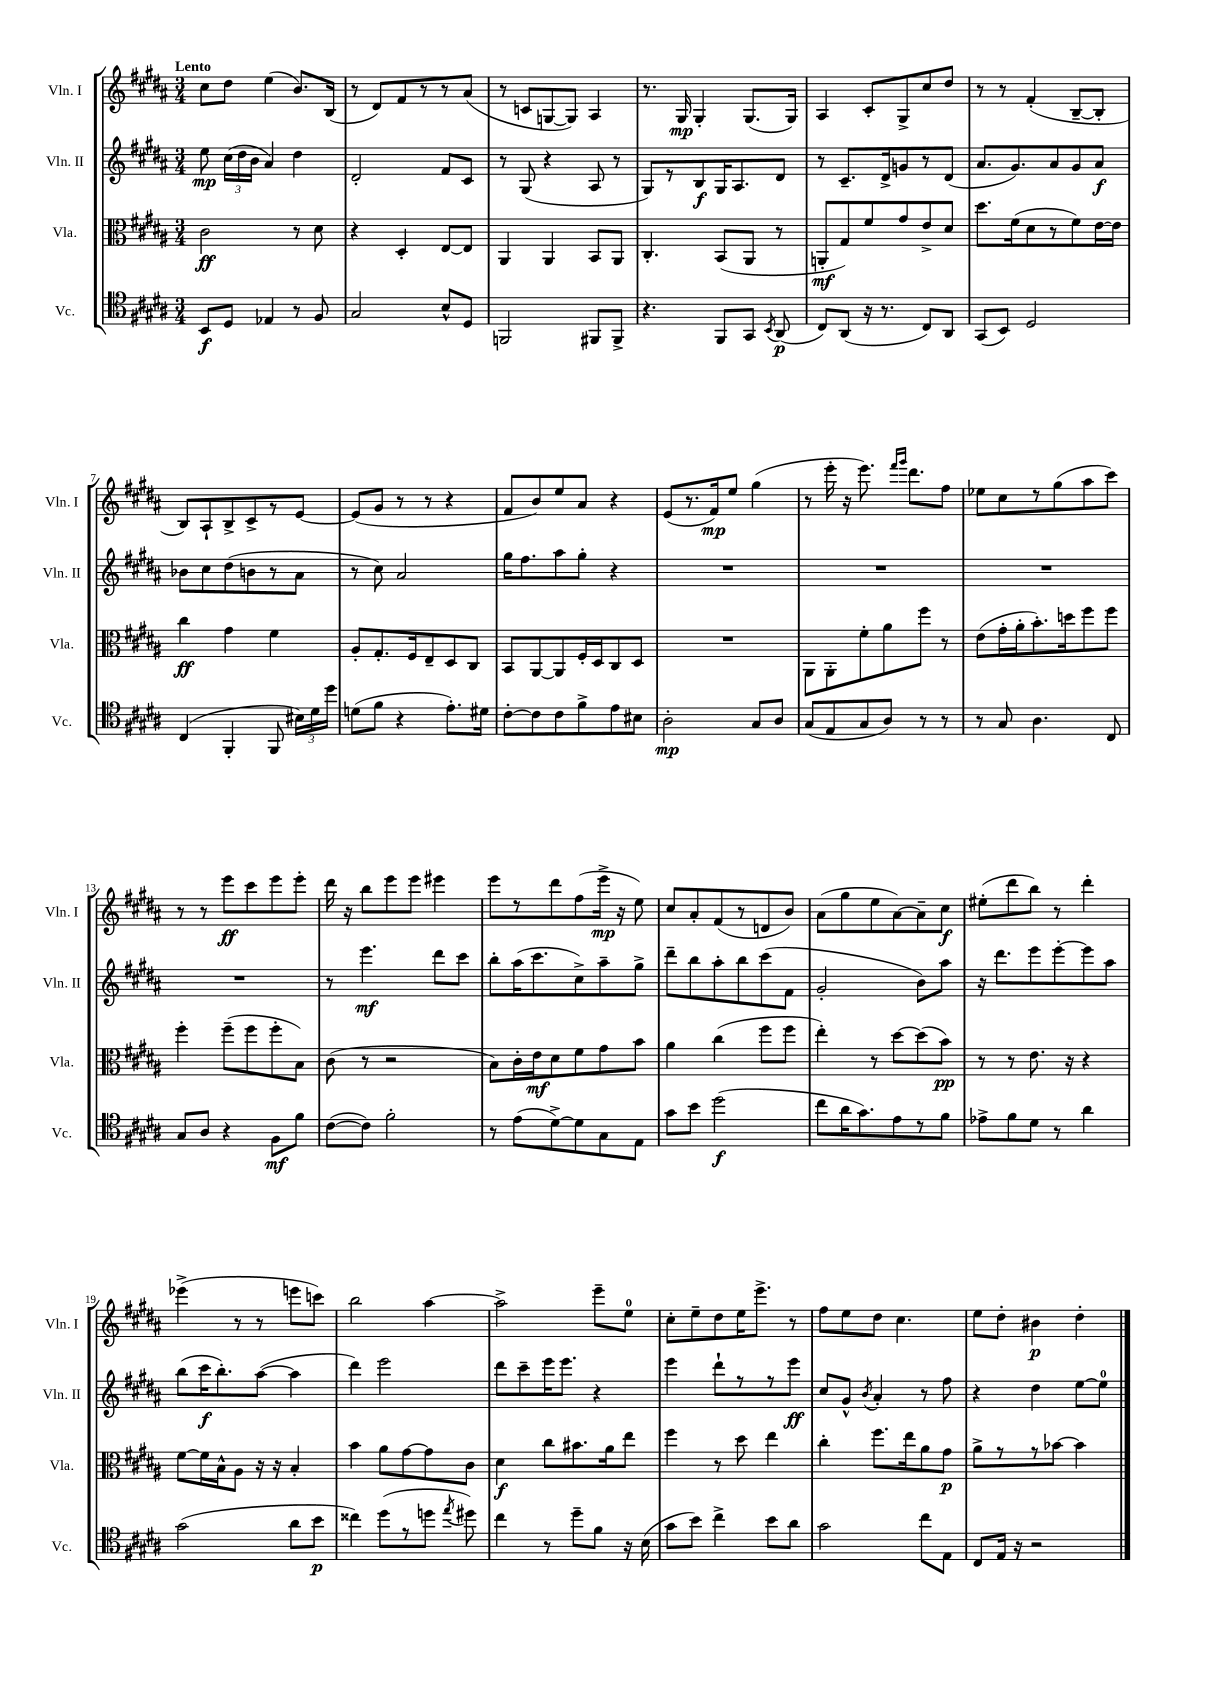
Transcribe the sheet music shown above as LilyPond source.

<<
\new StaffGroup <<
\new Staff = "s0" \with { instrumentName = "Vln. I" shortInstrumentName = "Vln. I" } {
    \clef treble \key b \major \numericTimeSignature \time 3/4 \tempo "Lento"
    \autoBeamOff cis''8[ dis''8] e''4( b'8.[) b16]( |
    r8 dis'8[) fis'8 r8 r8 ais'8]( |
    r8 c'8[ g8~ g8]) ais4 |
    r8. gis16\mp gis4-. gis8.[( gis16]) |
    ais4 cis'8[-. gis8-> cis''8 dis''8] |
    r8 r8 fis'4-.( b8[~-- b8]-. |
    b8[) ais8-! b8-> cis'8-> r8 e'8]~ |
    e'8[( gis'8] r8 r8 r4 |
    fis'8[ b'8) e''8 ais'8] r4 |
    e'8[( r8. fis'16\mp) e''8] gis''4( |
    r8 e'''16-. r16 e'''8.) \grace { fis'''16[ gis'''16] } dis'''8.[ fis''8] |
    ees''8[ cis''8 r8 gis''8( ais''8 cis'''8]) |
    r8 r8 e'''8[\ff cis'''8 e'''8 e'''8]-. |
    dis'''16 r16 b''8[ e'''8 e'''8] eis'''4 |
    e'''8[ r8 dis'''8 fis''8( e'''16]->\mp r16 e''8) |
    cis''8[ ais'8-. fis'8( r8 d'8 b'8]) |
    ais'8[( gis''8 e''8 ais'8~) ais'8-- cis''8]\f |
    eis''8[-.( dis'''8 b''8]) r8 dis'''4-. |
    ees'''4->( r8 r8 e'''8[ c'''8]) |
    b''2 ais''4~ |
    ais''2-> e'''8[-- e''8]-0 |
    cis''8[-. e''8-- dis''8 e''16 e'''8.]-> r8 |
    fis''8[ e''8 dis''8] cis''4. |
    e''8[ dis''8]-. bis'4\p dis''4-. \bar "|." |
}
\new Staff = "s1" \with { instrumentName = "Vln. II" shortInstrumentName = "Vln. II" } {
    \clef treble \key b \major \numericTimeSignature \time 3/4
    \autoBeamOff e''8\mp \tuplet 3/2 { cis''16[( dis''16 b'16] } ais'4) dis''4 |
    dis'2-. fis'8[ cis'8] |
    r8 gis8( r4 ais8 r8 |
    gis8[) r8 b8\f gis16 ais8. dis'8] |
    r8 cis'8.[-- dis'16-> g'8 r8 dis'8]( |
    ais'8.[ gis'8.) ais'8 gis'8 ais'8]\f |
    bes'8[ cis''8 dis''8( b'8 r8 ais'8] |
    r8 cis''8) ais'2 |
    gis''16[ fis''8. ais''8 gis''8]-. r4 |
    R2. |
    R2. |
    R2. |
    R2. |
    r8 e'''4.\mf dis'''8[ cis'''8] |
    b''8[-. ais''16( cis'''8. cis''8->) ais''8-- gis''8]-> |
    dis'''8[-- b''8 ais''8-. b''8 cis'''8( fis'8] |
    gis'2-. b'8[) ais''8] |
    r16 dis'''8.[ e'''8 e'''8~-. e'''8 ais''8] |
    b''8[( cis'''16\f b''8.-.) ais''8]~( ais''4 |
    dis'''4) e'''2 |
    dis'''8[ cis'''8-- e'''16 e'''8.] r4 |
    e'''4 dis'''8[-! r8 r8 e'''8]\ff |
    cis''8[ gis'8]-^ \acciaccatura { b'8 } ais'4-. r8 fis''8 |
    r4 dis''4 e''8[~ e''8]-0 \bar "|." |
}
\new Staff = "s2" \with { instrumentName = "Vla." shortInstrumentName = "Vla." } {
    \clef alto \key b \major \numericTimeSignature \time 3/4
    \autoBeamOff cis'2\ff r8 dis'8 |
    r4 dis4-. e8[~ e8] |
    ais,4 ais,4 b,8[ ais,8] |
    cis4.-. b,8[( ais,8] r8 |
    a,8[-.\mf gis8) fis'8 gis'8 e'8-> dis'8] |
    dis''8.[ fis'16( dis'8 r8 fis'8) e'16~ e'16] |
    cis''4\ff gis'4 fis'4 |
    ais8[-. gis8.-. fis16 e8-- dis8 cis8] |
    b,8[ ais,8~ ais,8 fis16-. dis16 cis8 dis8] |
    R2. |
    ais,8[ ais,8-. fis'8-. ais'8 fis''8] r8 |
    e'8[( gis'16-. ais'16-. b'8.-.) d''16 fis''8 fis''8] |
    fis''4-. fis''8[--( fis''8 fis''8-. b8]) |
    cis'8( r8 r2 |
    b8[) cis'16-. e'16\mf dis'8 fis'8 gis'8 b'8] |
    ais'4 cis''4( fis''8[ fis''8] |
    e''4-.) r8 dis''8[~ dis''8( b'8]\pp) |
    r8 r8 e'8. r16 r4 |
    fis'8[~ fis'16 b16-^ ais8] r16 r16 b4-. |
    b'4 ais'8[ gis'8~ gis'8 cis'8] |
    dis'4\f cis''8[ bis'8. ais'16 e''8] |
    fis''4 r8 dis''8 e''4 |
    cis''4-. fis''8.[ e''16 ais'8 gis'8]\p |
    ais'8[-> r8 r8 bes'8]~ bes'4 \bar "|." |
}
\new Staff = "s3" \with { instrumentName = "Vc." shortInstrumentName = "Vc." } {
    \clef tenor \key b \major \numericTimeSignature \time 3/4
    \autoBeamOff b,8[\f dis8] ees4 r8 fis8 |
    gis2 b8[-^ dis8] |
    f,2 fis,8[ fis,8]-> |
    r4. fis,8[ gis,8] \acciaccatura { b,8 } ais,8\p( |
    cis8[) ais,8]( r16 r8. cis8[) ais,8] |
    gis,8[( b,8]) dis2 |
    cis4( fis,4-. fis,8 \tuplet 3/2 { bis16[) dis'16 dis''16] } |
    d'8[( fis'8] r4 e'8.[-.) dis'16] |
    cis'8[~-. cis'8 cis'8 fis'8-> e'8 bis8] |
    ais2-.\mp gis8[ ais8] |
    gis8[( e8 gis8 ais8]) r8 r8 |
    r8 gis8 ais4. cis8 |
    gis8[ ais8] r4 fis8[\mf fis'8] |
    cis'8[~( cis'8]) fis'2-. |
    r8 e'8[( dis'8~->) dis'8 gis8 e8] |
    gis'8[ b'8] dis''2\f( |
    cis''8[ ais'16 gis'8.) e'8 r8 fis'8] |
    ees'8[-> fis'8 dis'8] r8 ais'4 |
    gis'2( ais'8[ b'8]\p |
    cisis''4) dis''8[( r8 d''8] \acciaccatura { e''8 } dis''8) |
    cis''4 r8 dis''8[-- fis'8] r16 b16( |
    gis'8[ b'8]) cis''4-> b'8[ ais'8] |
    gis'2 cis''8[ e8] |
    cis8[ e16] r16 r2 \bar "|." |
}
>>
>>
